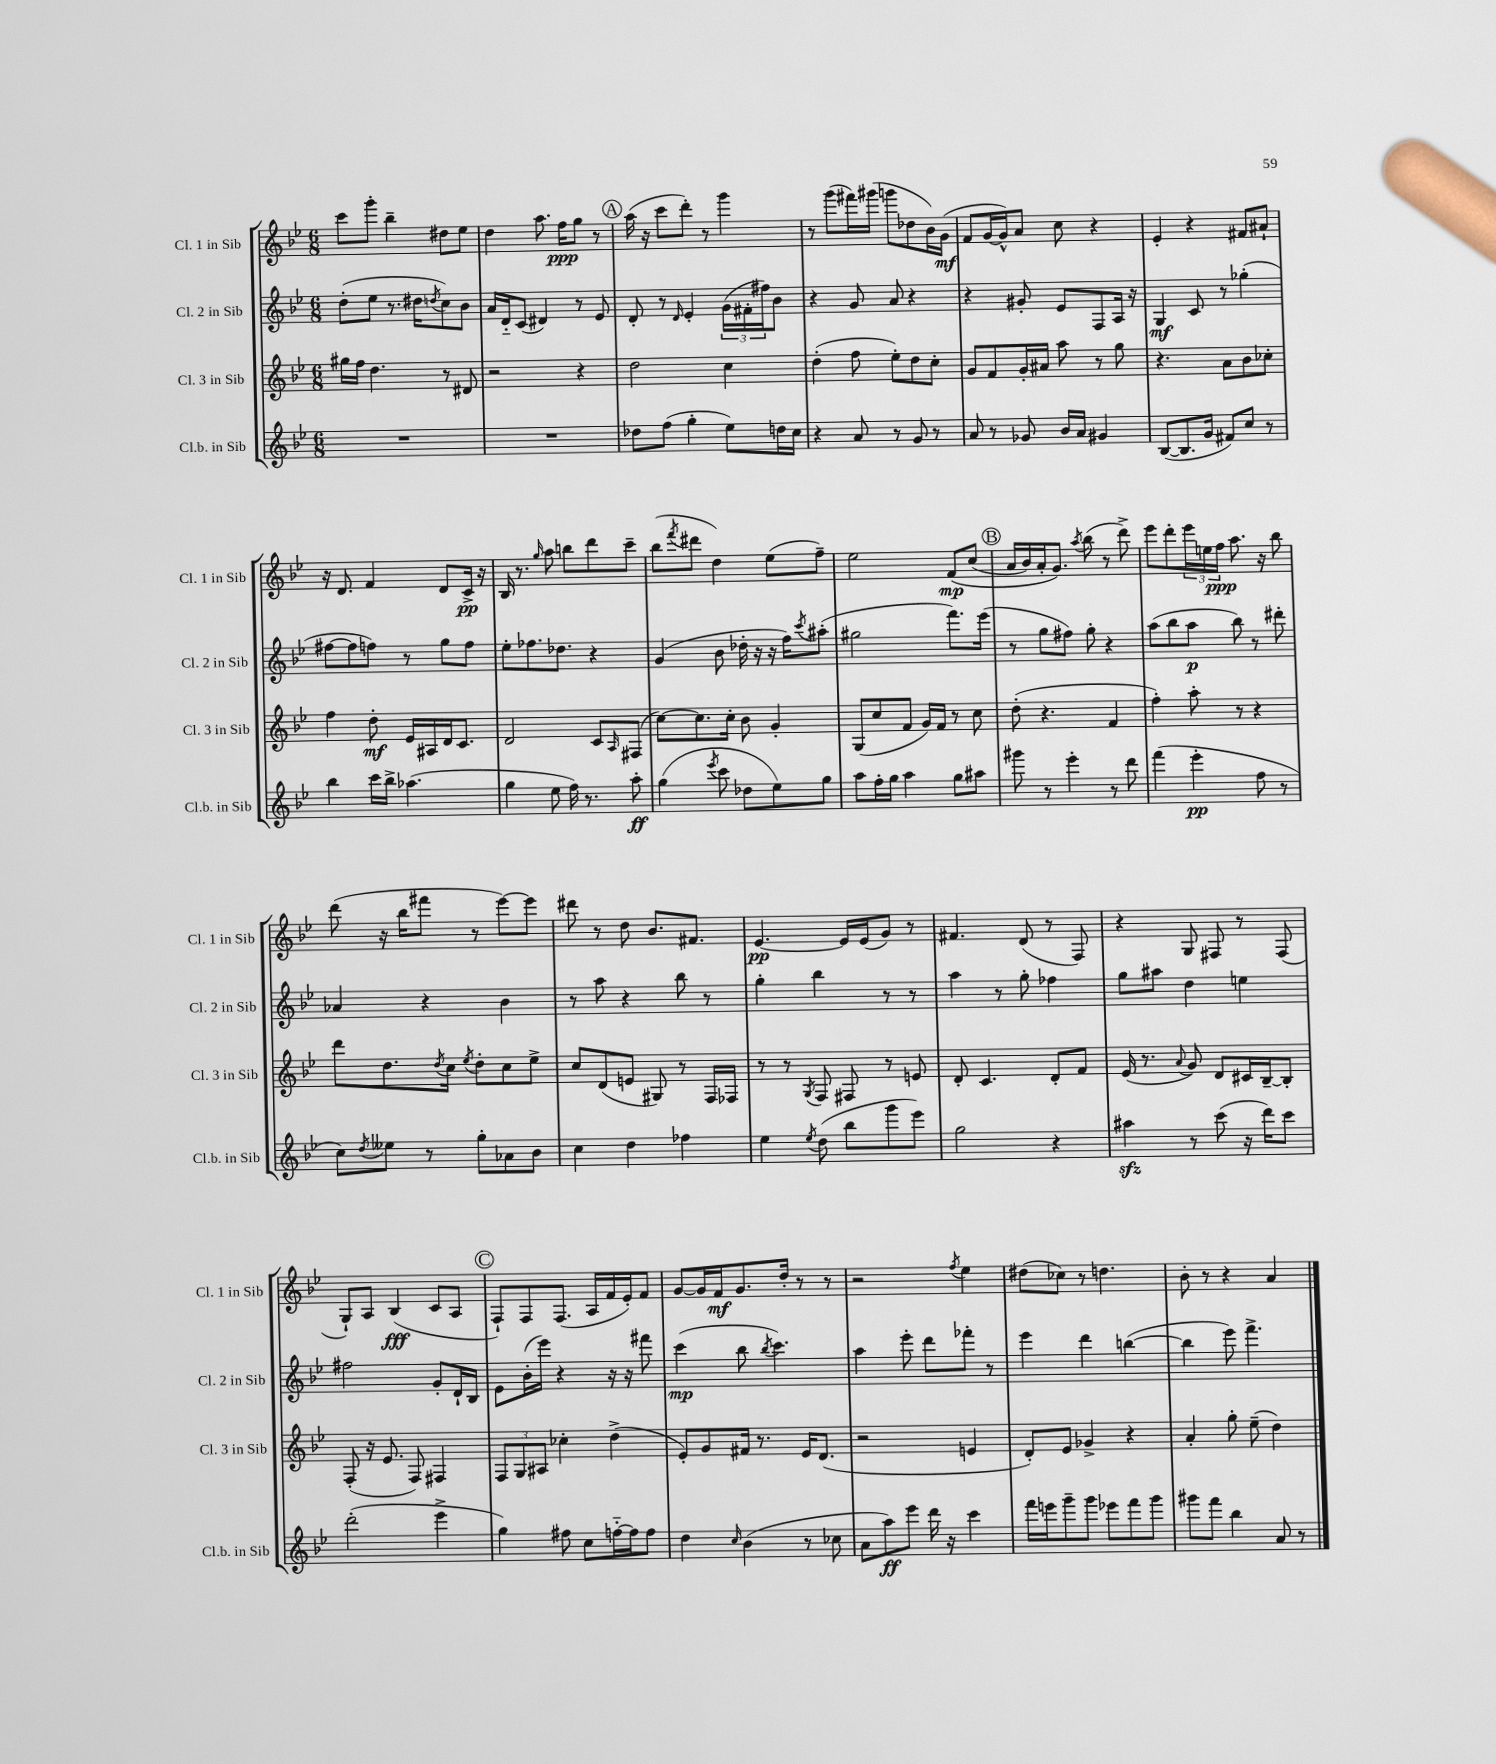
<<
\new StaffGroup <<
\new Staff = "s0" \with { instrumentName = "Cl. 1 in Sib" shortInstrumentName = "Cl. 1 in Sib" } {
    \clef treble \key bes \major \numericTimeSignature \time 6/8
    c'''8 g'''8-. bes''4-- dis''8 ees''8 |
    d''4 a''8. f''16\ppp g''8 r8 |
    \mark \markup { \circle "A" } a''16( r16 c'''8 d'''8-.) r8 g'''4 |
    r8 g'''8( fis'''16) gis'''16( g'''8 des''8 bes'16) g'16\mf( |
    f'8 g'16~ g'16-^) a'8 c''8 r4 |
    ees'4-. r4 fis'8 ais'8-! |
    r16 d'8. f'4 d'8 c'16->\pp r16 |
    bes16 r8. \grace { g''16 } a''8 b''8 d'''8 c'''8-- |
    bes''8( \acciaccatura { f'''8 } dis'''8 d''4) ees''8( f''8--) |
    ees''2 f'8\mp\( c''8( |
    \mark \markup { \circle "B" } a'16 bes'16) a'16-. g'8.\) \acciaccatura { a''8 } bes''8( r8 d'''8->) |
    ees'''8 d'''8-. \tuplet 3/2 { ees'''16 e''16 f''16\ppp } a''8. r16 bes''8 |
    d'''8( r16 bes''16 fis'''8 r8 ees'''8~) ees'''8 |
    dis'''8 r8 d''8 bes'8. fis'8. |
    ees'4.~\pp ees'16 ees'16( g'8) r8 |
    fis'4. d'8( r8 f8) |
    r4 g8 fis8 r8 fis8( |
    g8-!) a8 bes4\fff( c'8 a8 |
    \mark \markup { \circle "C" } f8-!) f8 f8.( a16 f'16 ees'16-.) f'8 |
    g'8~ g'16 f'16\mf g'8. d''16-. r8 r8 |
    r2 \acciaccatura { f''8 } ees''4 |
    dis''8( ces''8) r8 d''4. |
    bes'8-. r8 r4 a'4 \bar "|." |
}
\new Staff = "s1" \with { instrumentName = "Cl. 2 in Sib" shortInstrumentName = "Cl. 2 in Sib" } {
    \clef treble \key bes \major \numericTimeSignature \time 6/8
    d''8-.( ees''8 r8. dis''16 \acciaccatura { d''8 } c''8) bes'8 |
    a'16 d'16-_ c'8( dis'4) r8 ees'8 |
    \mark \markup { \circle "A" } d'8-. r8 \grace { d'16 } ees'4-. \tuplet 3/2 { g'16( fis'16-. fis''16) } bes'8 |
    r4 g'8 a'8 r4 |
    r4 gis'8-. ees'8 f8 a16 r16 |
    g4\mf c'8 r8 ges''4-.( |
    fis''8~ fis''8 f''8) r8 g''8 f''8 |
    ees''8-. fes''8. des''8. r4 |
    g'4( bes'8 des''16-. r16 r16 f''16) \acciaccatura { c'''8 } ais''8-.( |
    gis''2 f'''8.) ees'''16( |
    \mark \markup { \circle "B" } r8 g''8 fis''8) g''8-. r4 |
    a''8( bes''8 a''8\p bes''8) r8 dis'''8-. |
    aes'4 r4 bes'4 |
    r8 a''8 r4 bes''8 r8 |
    g''4-. bes''4 r8 r8 |
    a''4 r8 g''8-. fes''4 |
    g''8 ais''8 d''4 e''4 |
    fis''2 g'8-. d'16-! bes16 |
    \mark \markup { \circle "C" } ees'8 bes'16-.( ees'''16) r4 r16 r16 fis'''8 |
    c'''4\mp( bes''8 \acciaccatura { bes''8 } c'''4.) |
    a''4 ees'''8-. d'''8 fes'''8-. r8 |
    ees'''4 d'''4 b''4~( |
    b''4 ees'''8) f'''4.-> \bar "|." |
}
\new Staff = "s2" \with { instrumentName = "Cl. 3 in Sib" shortInstrumentName = "Cl. 3 in Sib" } {
    \clef treble \key bes \major \numericTimeSignature \time 6/8
    gis''16 f''16 d''4. r8 dis'8 |
    r2 r4 |
    \mark \markup { \circle "A" } d''2 c''4 |
    d''4-.( f''8 ees''8-.) d''8 c''8-. |
    g'8 f'8 g'16-. ais'16 a''8 r8 g''8 |
    r4. a'8 bes'8 ces''8-. |
    f''4 d''8-.\mf ees'16 ais16 d'16 c'8. |
    d'2 c'8 \grace { a16 } fis8( |
    c''8~) c''8. c''16-. bes'8 g'4-. |
    g8( c''8 f'8 g'16) f'16 r8 c''8 |
    \mark \markup { \circle "B" } d''8-.( r4. f'4 |
    f''4-.) a''8-. r8 r4 |
    d'''8 d''8. \acciaccatura { d''8 } c''16 \acciaccatura { ees''8 } d''8-. c''8 ees''8-> |
    c''8 d'8( e'8 gis8) r8 f16 fes16 |
    r8 r8 \acciaccatura { g8 } f8 fis8 r8 e'8 |
    d'8-. c'4. d'8-. f'8 |
    ees'16( r8. \appoggiatura { a'8 } g'8) d'8 cis'16 bes16~-- bes8-. |
    f8-.( r16 ees'8. f8) fis4 |
    \mark \markup { \circle "C" } \tuplet 3/2 { f8 g8 ais8 } ces''4-. d''4->( |
    ees'8-.) g'8 fis'16 r8. ees'16 d'8.( |
    r2 e'4 |
    d'8-.) ees'8 ges'4-> r4 |
    a'4-. g''8-. ees''8--( d''4) \bar "|." |
}
\new Staff = "s3" \with { instrumentName = "Cl.b. in Sib" shortInstrumentName = "Cl.b. in Sib" } {
    \clef treble \key bes \major \numericTimeSignature \time 6/8
    R2. |
    R2. |
    \mark \markup { \circle "A" } des''8 f''8( g''4-. ees''8) d''16 c''16 |
    r4 a'8 r8 g'8 r8 |
    a'8 r8 ges'8 bes'16 a'16 gis'4 |
    bes8~( bes8. g'16 fis'8) c''8 r8 |
    bes''4 c'''16 bes''16-> aes''4.( |
    g''4 ees''8 f''16) r8. a''8-.\ff |
    g''4( \acciaccatura { ees'''8 } c'''8 des''8 ees''8) g''8 |
    a''8 f''16-. g''16 a''4 g''8 ais''8 |
    \mark \markup { \circle "B" } gis'''8 r8 ees'''4-. r8 d'''8 |
    f'''4( ees'''4-.\pp f''8 r8 |
    c''8) \acciaccatura { d''8 } eeses''8 r8 g''8-. aes'8 bes'8 |
    c''4 d''4 fes''4 |
    ees''4 \acciaccatura { ees''8 } d''8( bes''8 g'''8 ees'''8) |
    g''2 r4 |
    ais''4\sfz r8 c'''8( r16 d'''16) c'''8 |
    d'''2-.( ees'''4-> |
    \mark \markup { \circle "C" } g''4) fis''8 c''8 f''16~-_ f''16 f''8 |
    d''4 \grace { c''16 } bes'4( r8 ces''8 |
    a'8 a''8\ff) ees'''8 d'''16 r16 c'''4 |
    f'''16 e'''16 g'''8-- g'''8 ees'''8 f'''8 g'''8 |
    gis'''8 f'''8 bes''4 a'8 r8 \bar "|." |
}
>>
>>
\layout { \context { \Score \remove "Bar_number_engraver" } }
